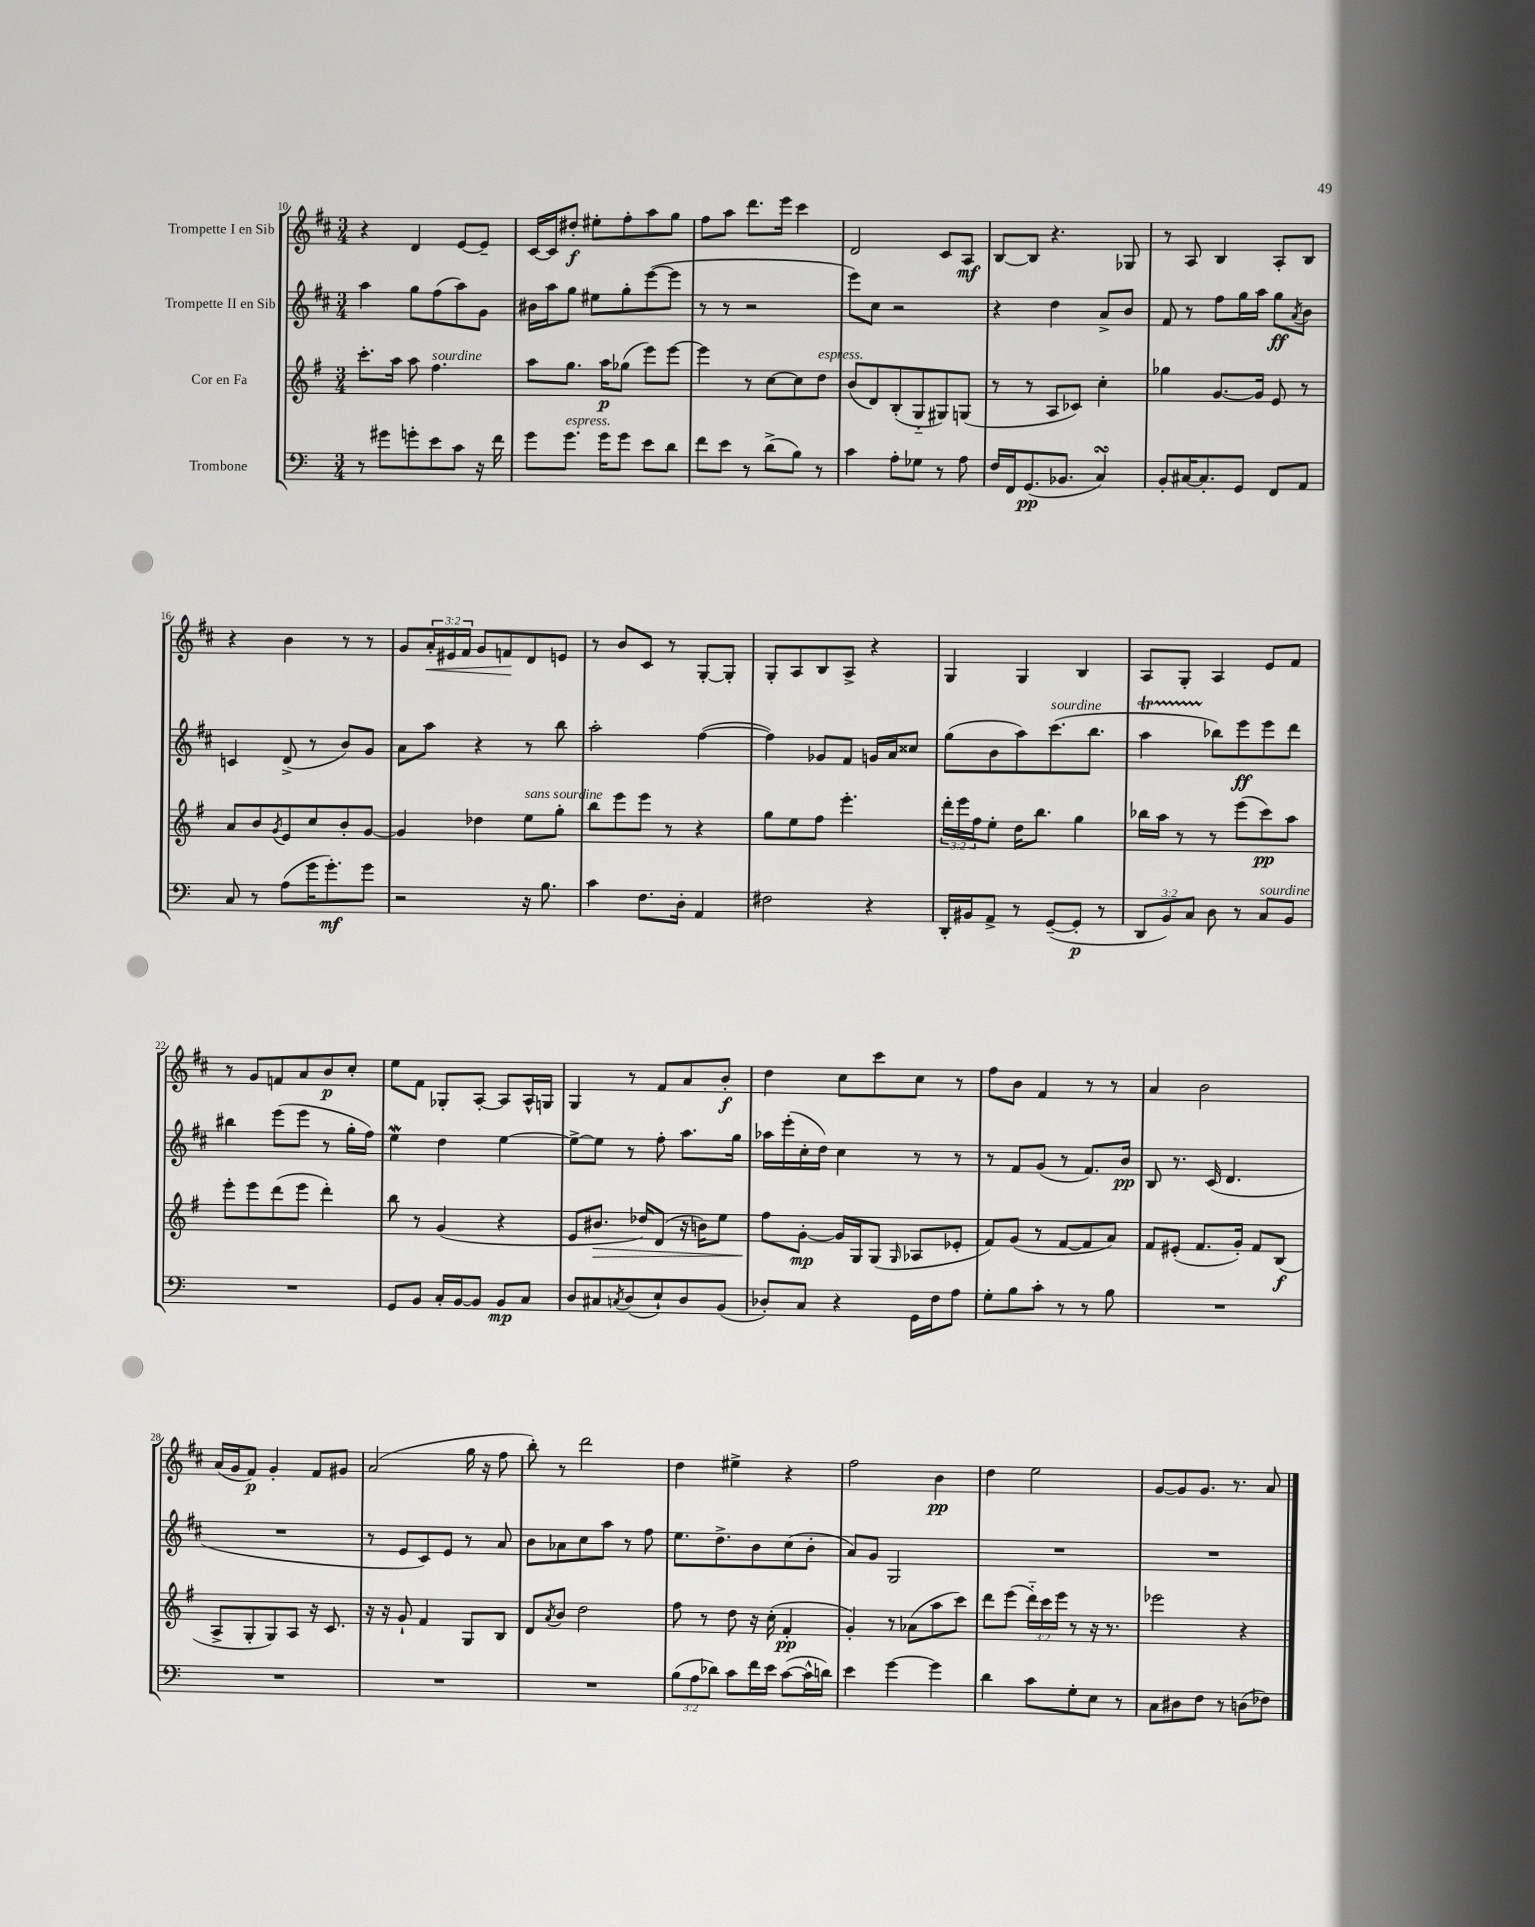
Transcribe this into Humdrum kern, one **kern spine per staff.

**kern	**kern	**kern	**kern
*staff4	*staff3	*staff2	*staff1
*clefF4	*clefG2	*clefG2	*clefG2
*k[]	*k[f#]	*k[f#c#]	*k[f#c#]
*M3/4	*M3/4	*M3/4	*M3/4
8r	8.ccc'\L	4aa\	4r
8g#\L	.	.	.
.	16aa\Jk	.	.
8g'\	8aa\	8gg\L	4d/
8e\	4.ff#\	(8ff#\	.
8c\J	.	8aa\)	[8e/L
16r	.	8g\J	8e~/]J
16f\	.	.	.
=	=	=	=
8g\L	8aa\L	16b#\LL	[16c#/LL
.	.	16aa\J	16c#/]J
8.g\J	8.gg\J	8gg\J	8dd#'/J
.	.	8ee#\L	8ee#'\L
16g\LK	16aa\LK	.	.
8g\J	(8gg-\J	8gg'\	8ff#'\
8e\L	8eee\L)	([8eee\	8aa\
8d\J	[8eee\J	8eee\]J	8gg\J
=	=	=	=
8f\L	4eee\]	8r	8ff#\L
8e\J	.	8r	8aa\J
8r	8r	2r	8.ddd\L
(8d^\L	[8cc\L	.	.
.	.	.	16eee\Jk
8B\J)	8cc\]	.	4ccc#\
8r	8dd\J	.	.
=	=	=	=
4c\	(8b/L	8eee\L)	2d/
.	8d/)	8cc#\J	.
8A'\L	(8B'/	2r	.
8G-\J	8G'~/	.	.
8r	8G#/)	.	8c#/L
8A\	(8G/J	.	8A/J
=	=	=	=
16F/LL	8r	4r	[8B/L
16FF/J	.	.	.
(8.GG/	8r	.	8B/]J
.	8A/L	4dd\	4.r
8.BB-/J	.	.	.
.	8c-/J)	.	.
4C/)	4cc'\	8a^/L	.
.	.	8b/J	8G-/
=	=	=	=
8BB'/L	4gg-\	8f#/	8r
[16C#/K	.	8r	8A/
8.C#'/]	.	.	.
.	[8.g/L	8ff#\L	4B/
8GG/J	.	16gg\L	.
.	16g/]Jk	16aa\JJ	.
8FF/L	8e/	8gg\L	8A'/L
.	.	8qa/	.
8AA/J	8r	8b\J	8B/J
=	=	=	=
8C/	8a/L	4c/	4r
8r	8b/	.	.
.	8qg/	.	.
(8A\L	8e/	(8d^/	4b\
16g\K	8cc/	8r	.
8.g'\)	.	.	.
.	8b'/	8b/L)	8r
8g\J	[8g/J	8g/J	8r
=	=	=	=
2r	4g/]	8a\L	8g/L
.	.	8aa\J	24a'/L
.	.	.	24e#/
.	.	.	24f#/JJ
.	4dd-\	4r	8g/L
.	.	.	8f/
16r	8ee\L	8r	8d/
8.B\	.	.	.
.	8gg'\J	8bb\	8e/J
=	=	=	=
4c\	8bb\L	2aa'\	8r
.	8eee\	.	8b/L
8.F\L	8eee\J	.	8c#/J
.	8r	.	8r
16D'\Jk	.	.	.
4AA/	4r	([4ff#\	[8G'/L
.	.	.	8G'/]J
=	=	=	=
2F#\	8gg\L	4ff#\])	8G'/L
.	8ee\	.	8A/
.	8ff#\J	8g-/L	8B/
.	4.eee'\	8f#/J	8A^/J
4r	.	16g/LL	4r
.	.	16a/J	.
.	.	8cc##/J	.
=	=	=	=
16DD'/LL	24ddd'\LL	(8gg\L	4G/
.	24eee\	.	.
16BB#/J	.	.	.
.	24ff#\J	.	.
8AA^/J	8ee'\J	8b\	.
8r	16dd\LK	8aa\)	4G/
.	8.bb\J	.	.
([8GG~/L	.	(8.ccc#\	.
8GG'/]J	4gg\	.	4B/
.	.	8.bb\J	.
8r	.	.	.
=	=	=	=
12DD/L	16bb-\LL	4aa\	8A/L
.	16aa\JJ	.	.
12BB/)	.	.	.
.	8r	.	8G'/J
12C/J	.	.	.
8D\	8r	8bb-\L)	4A/
8r	(8eee\L	8eee\	.
8C/L	8ccc\)	8eee\	8e/L
8BB/J	8aa\J	8ddd\J	8f#/J
=	=	=	=
2.r	8eee'\L	4bb#\	8r
.	8eee\	.	8g/L
.	(8ddd\	(8eee\L	8f/
.	8eee\J	8eee\J	8a/
.	4ddd'\)	8r	8b/
.	.	16gg'\LL	8cc#'/J
.	.	16ff#\JJ)	.
=	=	=	=
8GG/L	8bb\	4ee\	8ee\L
8BB/J	8r	.	8f#\J
16C'/LL	(4g/	4dd\	8G-'/L
[16BB/J	.	.	.
8BB/]J	.	.	[8A'/J
8BB/L	4r	[4ee\	8A/]L
8C/J	.	.	16A^^/L
.	.	.	16G/JJ
=	=	=	=
8D/L	8e/L	8ee^\_L	4G/
8C#/	8.b#/J	8ee\]J	.
8qC/	.	.	.
(8D/	.	8r	8r
.	16dd-/LK)	.	.
8E`/)	(8d/J	8ff#'\	8f#/L
8D/	16r	8.aa\L	8a/
.	16b\LK)	.	.
(8BB/J	8ee\J	.	8b'/J
.	.	16gg\Jk	.
=	=	=	=
8D-'/L)	8ff#\L	16aa-\LL	4dd\
.	.	(16eee'\	.
8C/J	[8g'\J	16cc#'\	.
.	.	16dd\JJ)	.
4r	16g/]LL	4cc#\	8cc#\L
.	16G/J	.	.
.	(8G/J	.	8ccc#\
.	16qqG/	.	.
16GG\LL	8A-/L	8r	8cc#\J
16F\J	.	.	.
8A\J	8e-'/J	8r	8r
=	=	=	=
8G'\L	8f#/L)	8r	8ff#\L
8B\	(8g/J	8f#/L	8b\J
8c'\J	8r	(8g/J	4f#/
8r	[8f#/L	8r	.
8r	8f#/]	8.f#/L)	8r
8B\	8a/J)	.	8r
.	.	16b/Jk	.
=	=	=	=
2.r	8f#/L	8B/	4a/
.	(8e#'/J	8.r	.
.	8.f#/L	.	2b\
.	.	(16c#/	.
.	.	4.d/	.
.	16g'/Jk)	.	.
.	8f#/L	.	.
.	(8B/J	.	.
=	=	=	=
2.r	8A^/L	2.r	(16a/LL
.	.	.	16g/J
.	8G'/	.	8f#/J)
.	8G/)	.	4g'/
.	8A/J	.	.
.	16r	.	8f#/L
.	8.c/	.	.
.	.	.	8g#/J
=	=	=	=
2.r	16r	8r	(2a/
.	16r	.	.
.	8g`/	8e/L	.
.	4f#/	8c#/)	.
.	.	8e/J	.
.	8G/L	8r	16gg\
.	.	.	16r
.	8B/J	8a/	8ff#\
=	=	=	=
2.r	8d/L	8b\L	8bb'\)
.	8qa/	.	.
.	8b/J	8a-\	8r
.	2dd\	8cc#\	2ddd\
.	.	8aa\J	.
.	.	8r	.
.	.	8ff#\	.
=	=	=	=
(12B\L	8ff#\	8.ee\L	4dd\
12A\	.	.	.
.	8r	.	.
12d-\J)	.	.	.
.	.	8.dd^\	.
8c\L	8dd\	.	4ee#^\
16f\L	16r	8b\	.
16e\JJ	(16cc'\	.	.
([8c\L	4f#'/	(8cc#\	4r
16c^^\]L	.	8b'\J	.
16d\JJ)	.	.	.
=	=	=	=
4e\	4g'/)	8a/L)	2ff#\
.	.	8g/J	.
[4g\	8r	2G/	.
.	(8a-\L	.	.
4g\]	8aa\	.	4b\
.	8ccc\J)	.	.
=	=	=	=
4d\	8ddd\L	2.r	4dd\
.	(8eee\J	.	.
8c\L	24ddd'~\LL)	.	2ee\
.	24ccc\	.	.
.	24eee\JJ	.	.
8G'\	8r	.	.
8E\J	16r	.	.
.	8.r	.	.
8r	.	.	.
=	=	=	=
8C\L	2eee-\	2.r	[8g/L
8D#\	.	.	8g/]
8F\J	.	.	8.g/J
8r	.	.	.
.	.	.	8.r
(8D\L	4r	.	.
8F-\J)	.	.	8a/
==	==	==	==
*-	*-	*-	*-
